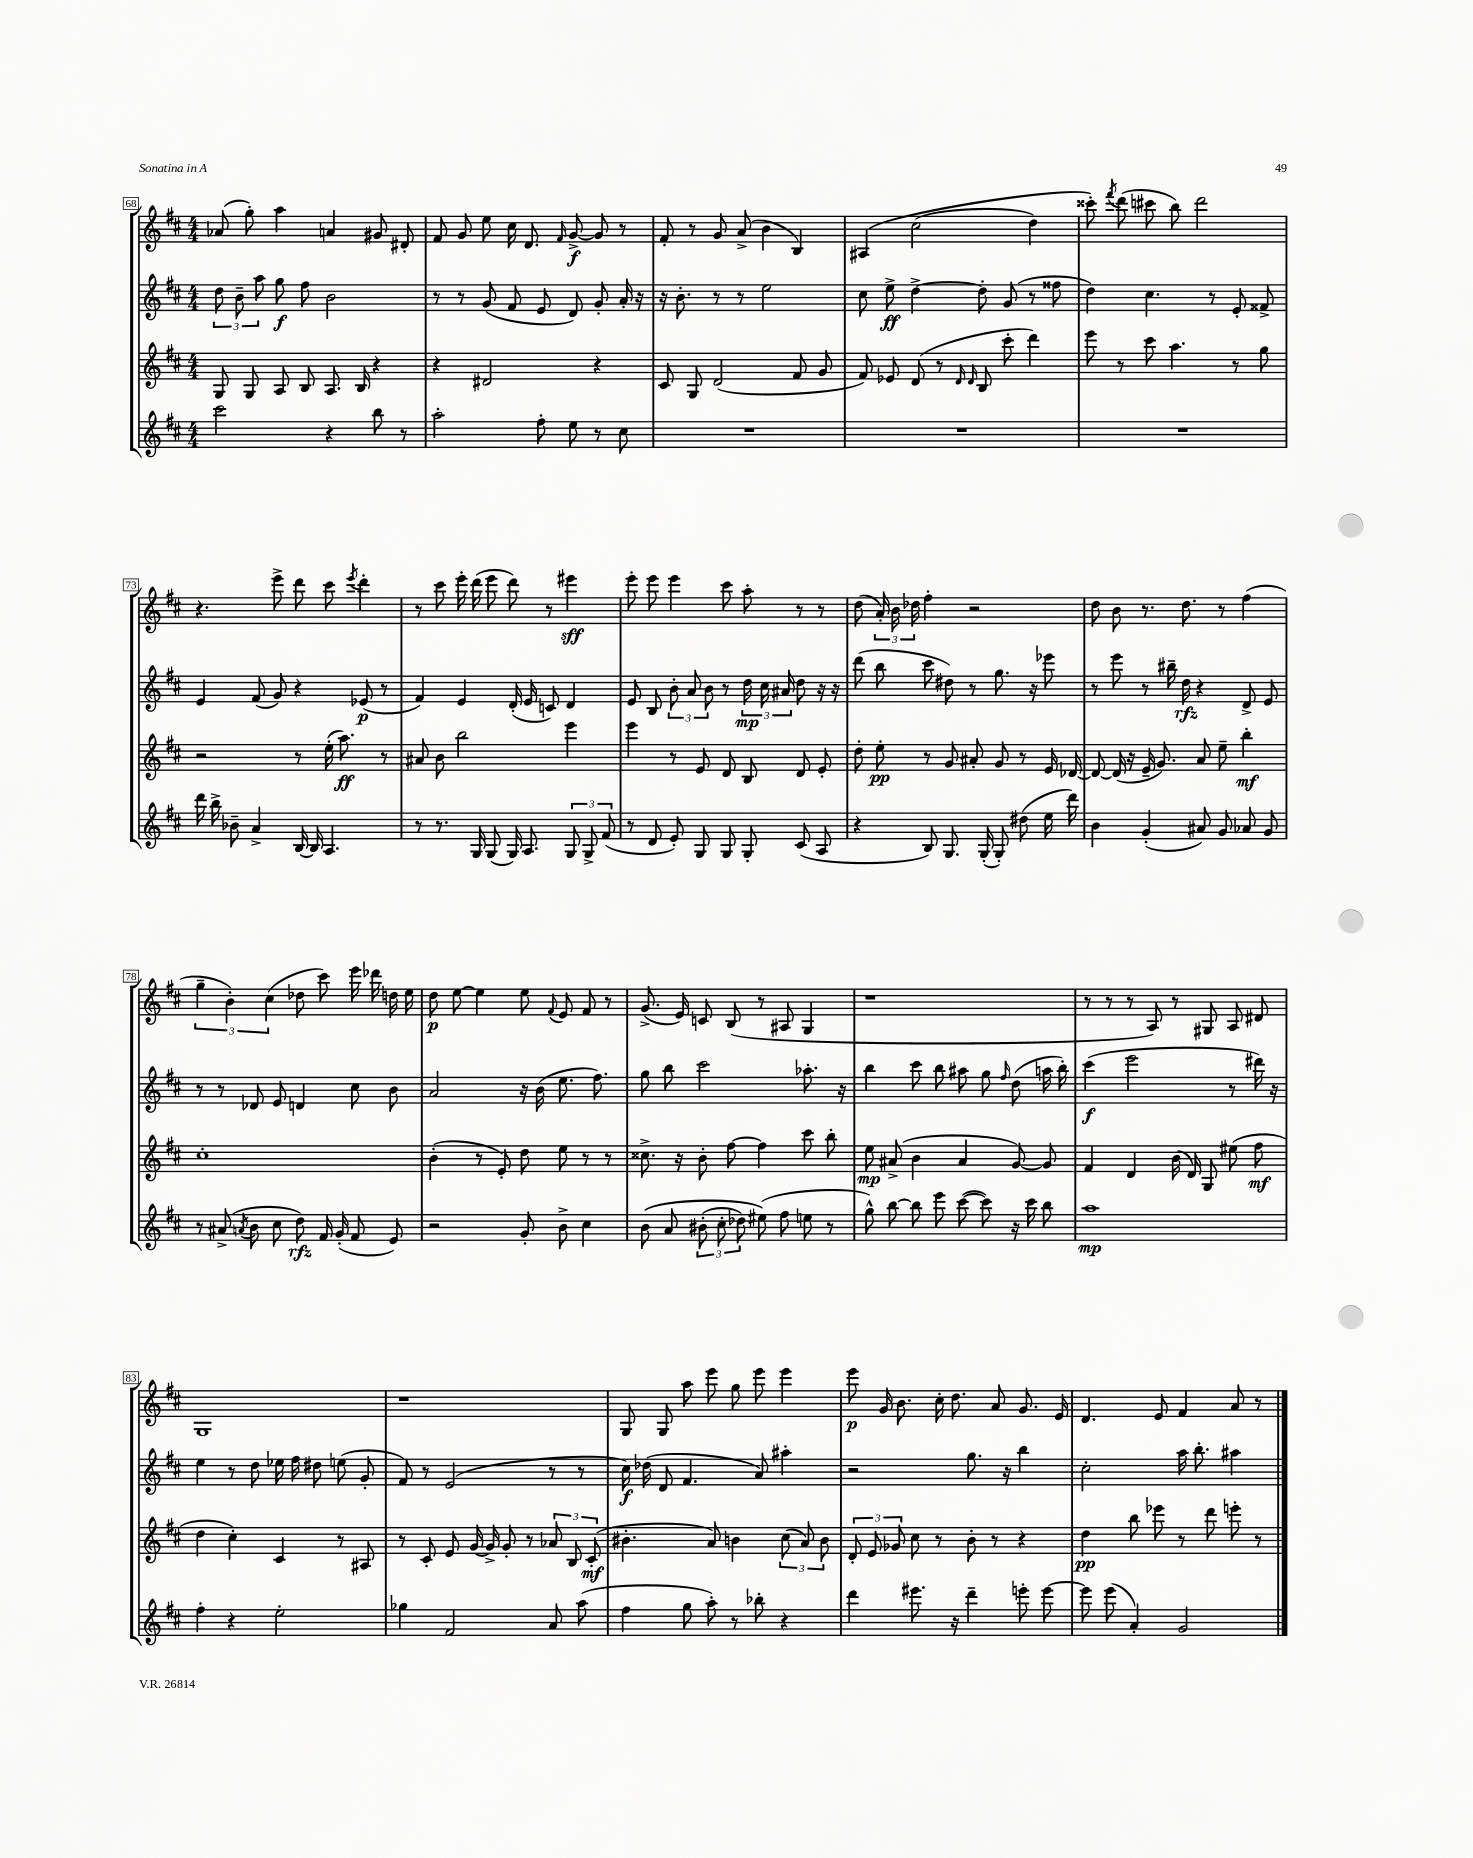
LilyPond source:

<<
\new StaffGroup <<
\new Staff = "s0" {
    \clef treble \key d \major \numericTimeSignature \time 4/4
    \autoBeamOff aes'8( g''8-.) a''4 a'4 gis'8 dis'8-. |
    fis'8 g'8 e''8 cis''16 d'8. \grace { fis'16 } g'8~->\f g'8 r8 |
    fis'8-. r8 g'8 a'8->( b'4 b4) |
    ais4\( cis''2( d''4) |
    cisis'''8-.\) \acciaccatura { fis'''8 } d'''8( cis'''8 b''8) d'''2 |
    r4. e'''8-> d'''8 cis'''8 \acciaccatura { e'''8 } d'''4-. |
    r8 cis'''8 e'''16-. d'''16( e'''8 d'''8) r8 eis'''4\sff |
    e'''8-. e'''8 e'''4 cis'''8 a''8-. r8 r8 |
    d''8( \tuplet 3/2 { a'16-.) b'16 des''16 } fis''4-. r2 |
    d''8 b'8 r8. d''8. r8 fis''4( |
    \tuplet 3/2 { g''4-- b'4-.) cis''4( } des''8 cis'''8) e'''16 des'''16 d''16 e''16 |
    d''8\p e''8~ e''4 e''8 \appoggiatura { fis'8 } e'8 fis'8 r8 |
    g'8.->( e'16) c'8 b8( r8 ais8 g4 |
    r1 |
    r8 r8 r8 a8) r8 gis8 a8 dis'8 |
    g1 |
    r1 |
    g8 g8 a''8 e'''8 g''8 e'''8 e'''4 |
    e'''8\p g'16 b'8. cis''16-. d''8. a'8 g'8. e'16 |
    d'4. e'8 fis'4 a'8 r8 \bar "|." |
}
\new Staff = "s1" {
    \clef treble \key d \major \numericTimeSignature \time 4/4
    \autoBeamOff \tuplet 3/2 { d''8 b'8-- a''8 } g''8\f fis''8 b'2 |
    r8 r8 g'8( fis'8 e'8 d'8) g'8-. a'16-. r16 |
    r16 b'8.-. r8 r8 e''2 |
    cis''8 e''8->\ff d''4~-> d''8-. g'8( r8 fisis''8 |
    d''4) cis''4. r8 e'8-. fisis'8-> |
    e'4 fis'8( g'8) r4 ees'8\p( r8 |
    fis'4) e'4 d'16-.( e'16 c'8) d'4 |
    e'8 b8 \tuplet 3/2 { b'8-. a'8 b'8 } r8 \tuplet 3/2 { d''16\mp cis''16 ais'16 } d''8 r16 r16 |
    d'''8( b''8 cis'''8 dis''8) r8 g''8. r16 ees'''8 |
    r8 e'''8 r8 bis''16-- d''16\rfz r4 d'8-> e'8 |
    r8 r8 des'8 e'8 d'4 cis''8 b'8 |
    a'2 r16 b'16( e''8. fis''8.) |
    g''8 b''8 cis'''2 aes''8.-. r16 |
    b''4 cis'''8 b''8 ais''8 g''8 \grace { fis''16 } d''8( a''16 b''16-.) |
    cis'''4\f( e'''2 r8 dis'''16) r16 |
    e''4 r8 d''8 ees''16 fis''16 dis''8 e''8( g'8-. |
    fis'8) r8 e'2( r8 r8 |
    cis''16\f) des''16( d'8 fis'4. a'8) ais''4-. |
    r2 g''8. r16 b''4 |
    cis''2-. a''16 b''8.-. ais''4 \bar "|." |
}
\new Staff = "s2" {
    \clef treble \key d \major \numericTimeSignature \time 4/4
    \autoBeamOff g8 g8 a8 b8 a8. b16 r4 |
    r4 dis'2 r4 |
    cis'8 g8 d'2( fis'8 g'8 |
    fis'8) ees'8 d'8( r8 \grace { d'16 d'16 } b8 cis'''8-. d'''4) |
    e'''8 r8 cis'''8 a''4. r8 g''8 |
    r2 r8 e''16-.( a''8.\ff) r8 |
    ais'8 b'8 b''2 e'''4 |
    e'''4 r8 e'8 d'8 b8 d'8 e'8-. |
    d''8-. e''8-.\pp r8 g'8 ais'8-. g'8 r8 e'16 des'16~ |
    des'8~ des'16( r16 e'16-- g'8.) a'8 e''8-- b''4-.\mf |
    cis''1-. |
    b'4-.( r8 e'8-.) d''8 e''8 r8 r8 |
    cisis''8.-> r16 b'8-. fis''8~ fis''4 cis'''8 b''8-. |
    e''8\mp ais'8->( b'4 ais'4 g'8~) g'8 |
    fis'4 d'4 b'16( d'16) g8 eis''8( fis''8\mf |
    d''4 cis''4-.) cis'4 r8 ais8 |
    r8 cis'8-. e'8 g'16~ g'16-> g'8-. r8 \tuplet 3/2 { aes'8 b8 cis'8-.\mf( } |
    bis'4.-. a'8) b'4 \tuplet 3/2 { cis''8( a'8) b'8 } |
    \tuplet 3/2 { d'8-. e'8 ges'8 } cis''8 r8 b'8-. r8 r4 |
    d''4\pp b''8 ees'''8 r8 d'''8 e'''8-. r8 \bar "|." |
}
\new Staff = "s3" {
    \clef treble \key d \major \numericTimeSignature \time 4/4
    \autoBeamOff cis'''2 r4 b''8 r8 |
    a''2-. fis''8-. e''8 r8 cis''8 |
    R1 |
    R1 |
    R1 |
    d'''16 b''16-> bes'8-- a'4-> b16~ b16 a4. |
    r8 r8. g16 g8( g16) a8. \tuplet 3/2 { g8 g8-> fis'8( } |
    r8 d'8 e'8-.) g8 g8 g8-. cis'8( a8 |
    r4 b8) g8. g16-.( g8-.) dis''8( e''16 d'''16) |
    b'4 g'4-.( ais'8) g'8 aes'8 g'8 |
    r8 ais'8->( \acciaccatura { a'8 } b'8 cis''8 d''8\rfz) fis'16 g'16-.( fis'8 e'8) |
    r2 g'8-. b'8-> cis''4 |
    b'8\( a'8 \tuplet 3/2 { bis'8-.( cis''8-. des''8) } eis''8(\) fis''8 e''8 r8 |
    g''8-^) b''8~ b''8 e'''8 cis'''8~( cis'''8) r16 cis'''16 b''8 |
    a''1\mp |
    fis''4-. r4 e''2-. |
    ges''4 fis'2 a'8 a''8( |
    fis''4 g''8 a''8-.) r8 bes''8-. r4 |
    d'''4 eis'''8. r16 d'''4-- e'''8-. e'''8~ |
    e'''8 e'''8( a'4-.) g'2 \bar "|." |
}
>>
>>
\layout { \context { \Score currentBarNumber = #68 \override BarNumber.stencil = #(make-stencil-boxer 0.1 0.3 ly:text-interface::print) } }
